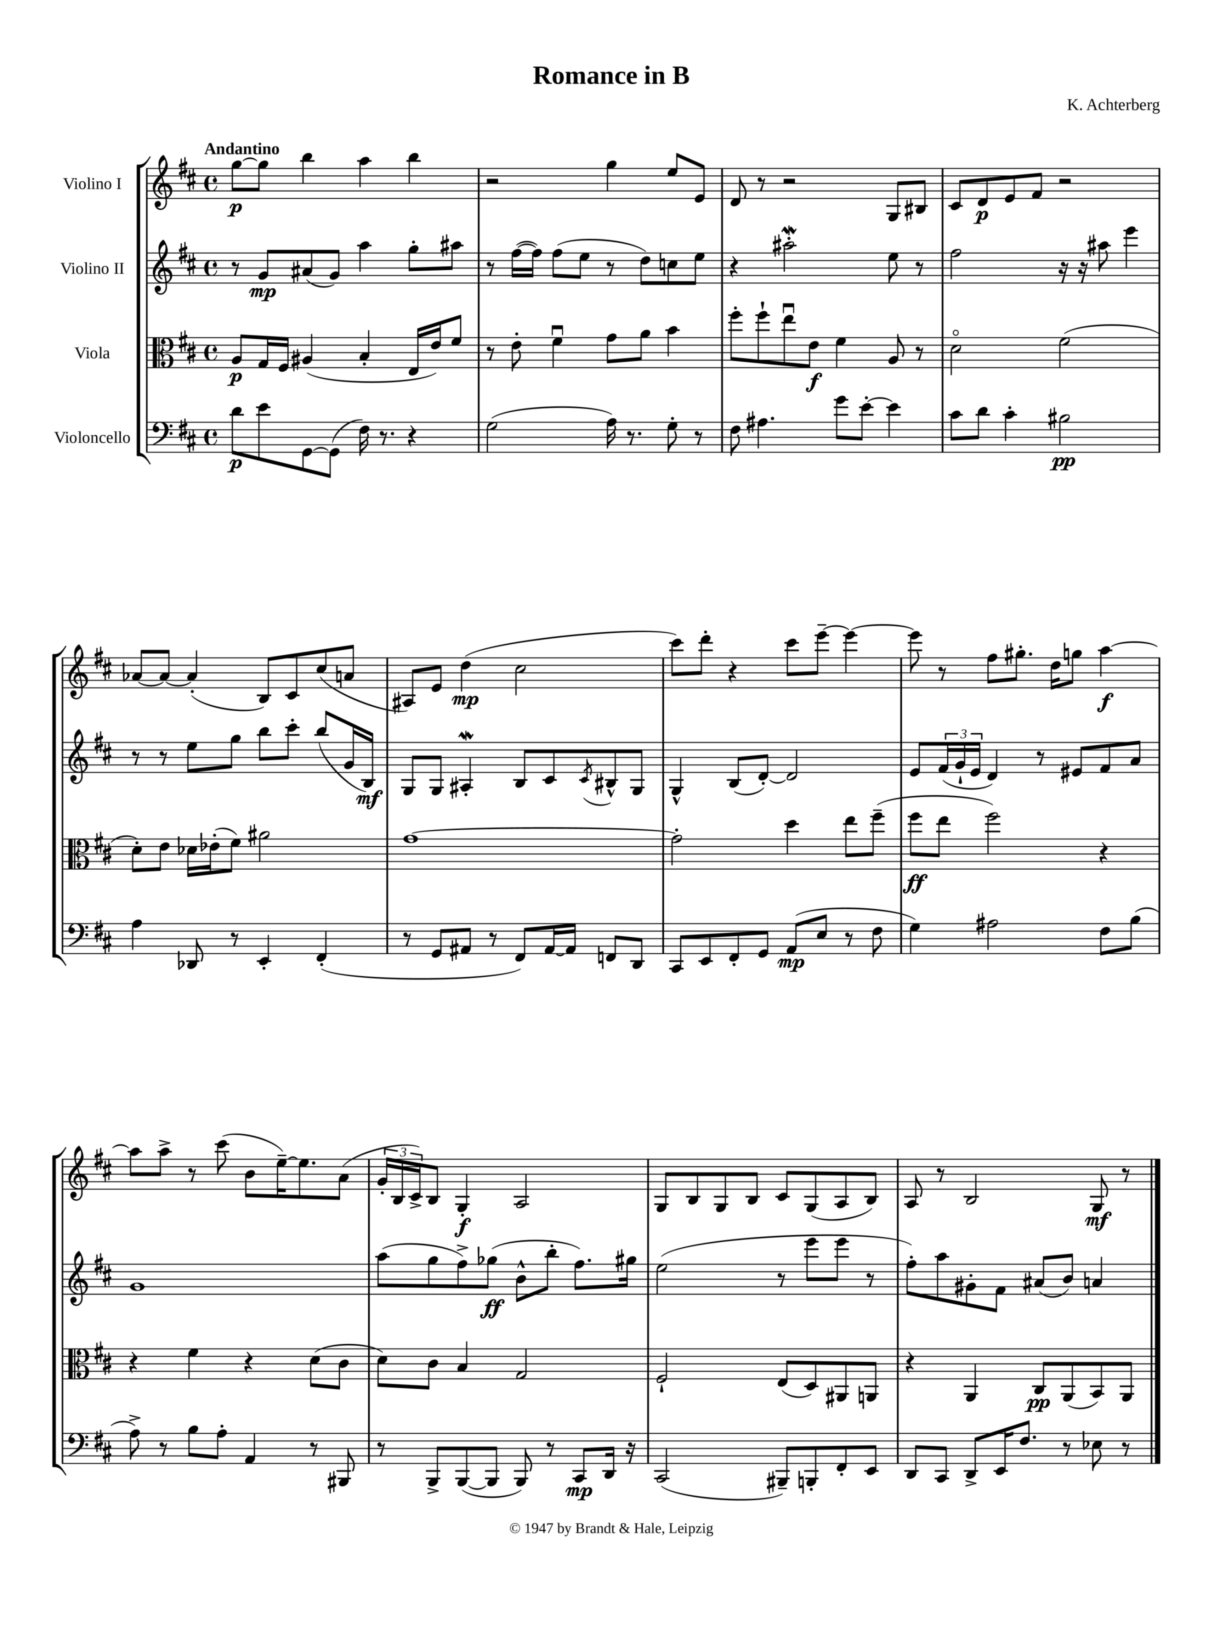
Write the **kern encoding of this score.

**kern	**dynam	**kern	**dynam	**kern	**dynam	**kern	**dynam
*part4	*part4	*part3	*part3	*part2	*part2	*part1	*part1
*staff4	*staff4	*staff3	*staff3	*staff2	*staff2	*staff1	*staff1
*I"Violoncello	*	*I"Viola	*	*I"Violino II	*	*I"Violino I	*
*clefF4	*	*clefC3	*	*clefG2	*	*clefG2	*
*k[f#c#]	*	*k[f#c#]	*	*k[f#c#]	*	*k[f#c#]	*
*M4/4	*	*M4/4	*	*M4/4	*	*M4/4	*
*met(c)	*	*met(c)	*	*met(c)	*	*met(c)	*
=1	=1	=1	=1	=1	=1	=1	=1
!	!	!	!	!	!	!LO:TX:a:B:t=Andantino	!
8d\L	p	8A/L	p	8r	.	[8gg\L	p
8e\	.	16G/L	.	8g/L	mp	8gg\J]	.
.	.	16F#/JJ	.	.	.	.	.
[8GG\	.	(4A#X/	.	(8a#X/	.	4bb\	.
(8GG\J]	.	.	.	8g/J)	.	.	.
16F#\)	.	4B'/	.	4aa\	.	4aa\	.
8.r	.	.	.	.	.	.	.
4r	.	16E/LL	.	8gg'\L	.	4bb\	.
.	.	16e/J)	.	.	.	.	.
.	.	8f#/J	.	8aa#X\J	.	.	.
=2	=2	=2	=2	=2	=2	=2	=2
(2G\	.	8r	.	8r	.	2r	.
.	.	8e'\	.	([16ff#\LL	.	.	.
.	.	.	.	16ff#\JJ])	.	.	.
.	.	4f#u\	.	(8ff#\L	.	.	.
.	.	.	.	8ee\J	.	.	.
16A\)	.	8g\L	.	8r	.	4gg\	.
8.r	.	.	.	.	.	.	.
.	.	8a\J	.	8dd\L)	.	.	.
8G'\	.	4b\	.	8ccn\	.	8ee/L	.
8r	.	.	.	8ee\J	.	8e/J	.
=3	=3	=3	=3	=3	=3	=3	=3
8F#\	.	8ff#'\L	.	4r	.	8d/	.
4.A#X\	.	8ff#`\	.	.	.	8r	.
.	.	8eeu\	.	2aa#XW'\	.	2r	.
.	.	8e\J	f	.	.	.	.
8g\L	.	4f#\	.	.	.	.	.
[8e'\J	.	.	.	.	.	.	.
4e\]	.	8A/	.	8ee\	.	8G/L	.
.	.	8r	.	8r	.	8B#X/J	.
=4	=4	=4	=4	=4	=4	=4	=4
8c#\L	.	2d\	.	2ff#\	.	8c#/L	.
8d\J	.	.	.	.	.	8d/	p
4c#'\	.	.	.	.	.	8e/	.
.	.	.	.	.	.	8f#/J	.
2B#X\	pp	(2f#\	.	16r	.	2r	.
.	.	.	.	16r	.	.	.
.	.	.	.	8aa#X\	.	.	.
.	.	.	.	4eee\	.	.	.
!!LO:LB:g=z
=5	=5	=5	=5	=5	=5	=5	=5
4A\	.	8d'\L)	.	8r	.	[8a-X/L	.
.	.	8e\J	.	8r	.	8a-/J_	.
8DD-X/	.	16d-X\LL	.	8ee\L	.	(4a-'/]	.
.	.	(16e-X'\J	.	.	.	.	.
8r	.	8f#\J)	.	8gg\J	.	.	.
4EE'/	.	2a#X\	.	8bb\L	.	8B/L)	.
.	.	.	.	8ccc#'\J	.	8c#/	.
(4FF#'/	.	.	.	(8bb/L	.	(8cc#/	.
.	.	.	.	16g/L	.	8an/J	.
.	.	.	.	16B/JJ)	mf	.	.
=6	=6	=6	=6	=6	=6	=6	=6
8r	.	[1g	.	8G/L	.	8A#X/L)	.
8GG/L	.	.	.	8G/J	.	8e/J	.
8AA#X/J	.	.	.	4A#XW'/	.	(4dd\	mp
8r	.	.	.	.	.	.	.
8FF#/L)	.	.	.	8B/L	.	2cc#\	.
[16AA#/L	.	.	.	8c#/	.	.	.
16AA#/JJ]	.	.	.	.	.	.	.
.	.	.	.	8qc#/	.	.	.
8FFn/L	.	.	.	8B#X^^/	.	.	.
8DD/J	.	.	.	8G/J	.	.	.
=7	=7	=7	=7	=7	=7	=7	=7
8CC#/L	.	2g'\]	.	4G^^/	.	8ccc#\L)	.
8EE/	.	.	.	.	.	8ddd'\J	.
8FF#'/	.	.	.	(8B/L	.	4r	.
8GG/J	.	.	.	[8d'/J)	.	.	.
(8AA/L	mp	4dd\	.	2d/]	.	8ccc#\L	.
8E/J	.	.	.	.	.	[8eee~\J	.
8r	.	8ee\L	.	.	.	4eee\_	.
8F#\	.	(8ff#~\J	.	.	.	.	.
=8	=8	=8	=8	=8	=8	=8	=8
4G\)	.	8ff#\L	ff	8e/L	.	8eee\]	.
.	.	8ee\J	.	(24f#/L	.	8r	.
.	.	.	.	24g`/	.	.	.
.	.	.	.	24e/JJ	.	.	.
2A#X\	.	2ff#\)	.	4d/)	.	8ff#\L	.
.	.	.	.	.	.	8.gg#X'\J	.
.	.	.	.	8r	.	.	.
.	.	.	.	.	.	16dd\KL	.
.	.	.	.	8e#X/L	.	8ggn\J	.
8F#\L	.	4r	.	8f#/	.	[4aa\	f
(8B\J	.	.	.	8a/J	.	.	.
!!LO:LB:g=z
=9	=9	=9	=9	=9	=9	=9	=9
8A^\)	.	4r	.	1g	.	8aa\L]	.
8r	.	.	.	.	.	8aa^\J	.
8B\L	.	4f#\	.	.	.	8r	.
8A'\J	.	.	.	.	.	(8ccc#\	.
4AA/	.	4r	.	.	.	8b\L	.
.	.	.	.	.	.	[16ee~\K)	.
.	.	.	.	.	.	8.ee\]	.
8r	.	(8d\L	.	.	.	.	.
8BBB#X/	.	8c#\J	.	.	.	(8a\J	.
=10	=10	=10	=10	=10	=10	=10	=10
8r	.	8d\L)	.	(8aa\L	.	24g'/LL	.
.	.	.	.	.	.	24B/	.
.	.	.	.	.	.	24c#^/J)	.
8BBB^/L	.	8c#\J	.	8gg\	.	8B/J	.
([8BBB/	.	4B/	.	8ff#^\)	.	4G'/	f
8BBB/J]	.	.	.	(8gg-X\J	ff	.	.
8BBB/)	.	2G/	.	8b^^\L	.	2A/	.
8r	.	.	.	8bb'\J	.	.	.
8CC#/L	mp	.	.	8.ff#\L)	.	.	.
16DD/Jk	.	.	.	.	.	.	.
16r	.	.	.	16gg#X\Jk	.	.	.
=11	=11	=11	=11	=11	=11	=11	=11
(2CC#/	.	2F#`/	.	(2ee\	.	8G/L	.
.	.	.	.	.	.	8B/	.
.	.	.	.	.	.	8G/	.
.	.	.	.	.	.	8B/J	.
8BBB#X~/L)	.	(8E/L	.	8r	.	8c#/L	.
8BBBn'/	.	8D/)	.	8eee\L	.	(8G/	.
8FF#'/	.	8AA#X/	.	8eee\J	.	8A/	.
8EE/J	.	8AAn/J	.	8r	.	8B/J)	.
=12	=12	=12	=12	=12	=12	=12	=12
8DD/L	.	4r	.	8ff#'\L)	.	8A/	.
8CC#/J	.	.	.	8aa\	.	8r	.
8DD^/L	.	4AA/	.	8g#X'\	.	2B/	.
16EE/K	.	.	.	8f#\J	.	.	.
8.F#/J	.	.	.	.	.	.	.
.	.	8C#/L	pp	(8a#X/L	.	.	.
8r	.	(8AA/	.	8b/J)	.	.	.
8E-X\	.	8BB/)	.	4an/	.	8G/	mf
8r	.	8AA/J	.	.	.	8r	.
==	==	==	==	==	==	==	==
*-	*-	*-	*-	*-	*-	*-	*-
